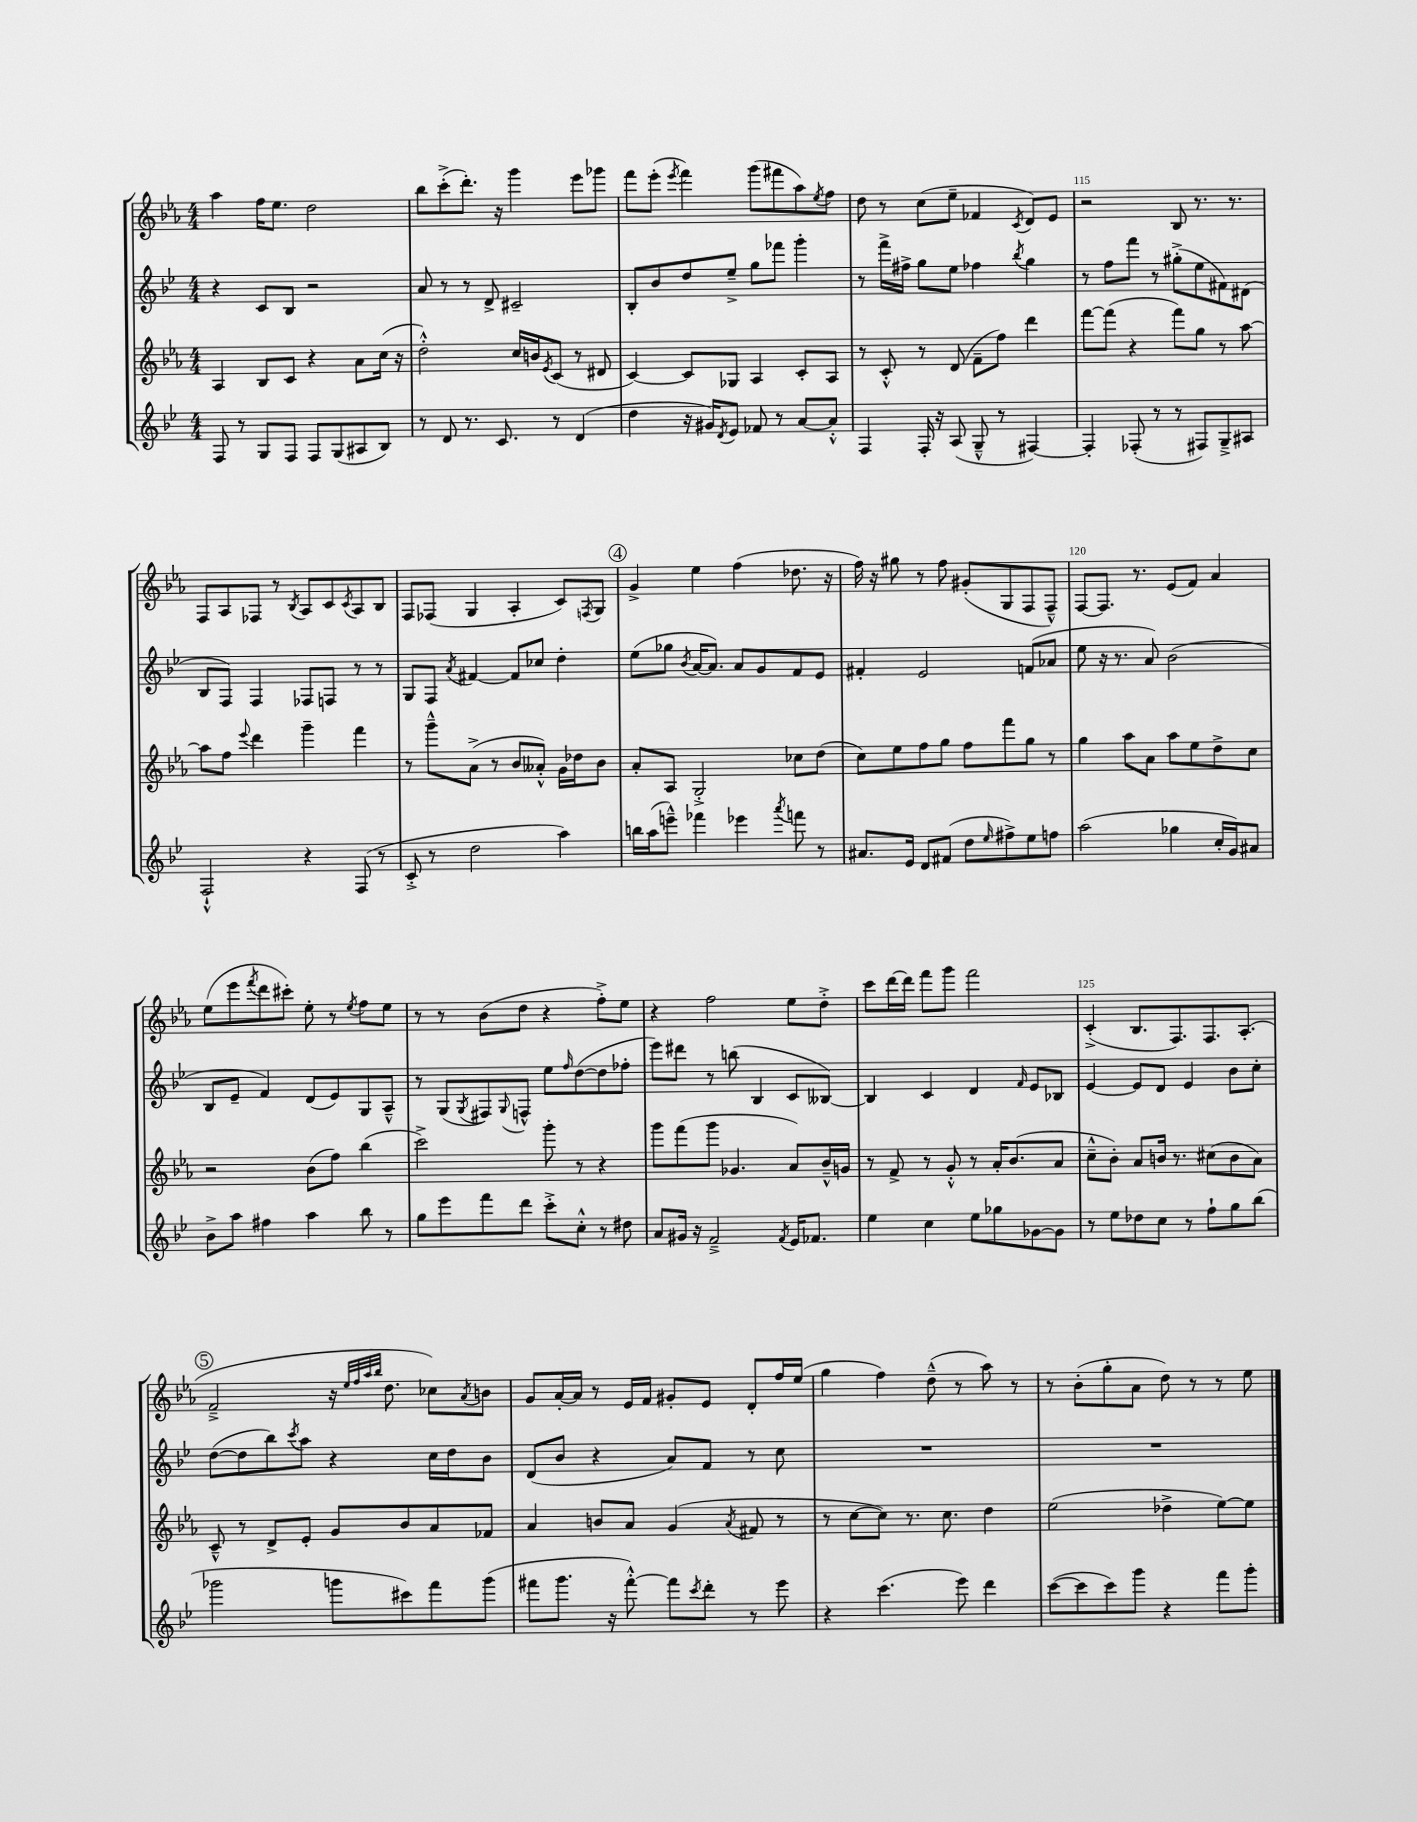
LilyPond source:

<<
\new StaffGroup <<
\new Staff = "s0" {
    \clef treble \key ees \major \numericTimeSignature \time 4/4
    aes''4 f''16 ees''8. d''2 |
    bes''8 c'''8-.->( d'''8.-.) r16 g'''4 ees'''8 ges'''8 |
    f'''8 ees'''8-.( \acciaccatura { ees'''8 } f'''4) g'''8( fis'''8 aes''8) \acciaccatura { ees''8 } f''8 |
    d''8 r8 c''8( ees''8-- fes'4 \acciaccatura { c'8 } d'8) ees'8 |
    r2 bes8 r8. r8. |
    f8 aes8 fes8 r8 \acciaccatura { bes8 } aes8 c'8 \acciaccatura { c'8 } aes8 bes8 |
    f8 fes8( g4 aes4-. c'8) \acciaccatura { f8 } g8 |
    \mark \markup { \circle "4" } g'4-> ees''4 f''4( des''8. r16 |
    f''16) r16 gis''8 r8 f''8 gis'8-.( g8 f8 f8---^) |
    f8~ f8. r8. ees'8( f'8) aes'4 |
    ees''8( ees'''8 \acciaccatura { f'''8 } d'''8 cis'''8-.) ees''8-. r8 \acciaccatura { ees''8 } f''8 ees''8 |
    r8 r8 bes'8( d''8 r4 f''8-.->) ees''8 |
    r4 f''2 ees''8 d''8-.-> |
    c'''8 d'''16~ d'''16 f'''8 g'''8 f'''2 |
    c'4-.->( bes8. f8.) f8. aes8.-.( |
    \mark \markup { \circle "5" } f'2---> r16 \grace { ees''32 f''32 aes''32 bes''32 } d''8. ces''8) \acciaccatura { aes'8 } b'8 |
    g'8 aes'16~-. aes'16 r8 ees'16 f'16 gis'8-. ees'8 d'8-. f''16 ees''16( |
    g''4 f''4) d''8---^( r8 aes''8) r8 |
    r8 bes'8-.( g''8-. aes'8 d''8) r8 r8 ees''8 \bar "|." |
}
\new Staff = "s1" {
    \clef treble \key bes \major \numericTimeSignature \time 4/4
    r4 c'8 bes8 r2 |
    a'8 r8 r8 d'8-> cis'2-- |
    bes8-. bes'8 d''8 ees''8---> g''8 fes'''8 g'''4-. |
    r8 f'''16-> fis''16-> g''8 ees''8 fes''4 \acciaccatura { bes''8 } g''4 |
    r8 f''8 f'''8 r8 gis''8-.->( ees''8 fis'8) dis'8( |
    bes8 f8) f4 fes8 f8 r8 r8 |
    g8 f8 \acciaccatura { a'8 } fis'4~ fis'8 ces''8 d''4-. |
    \mark \markup { \circle "4" } ees''8( ges''8 \acciaccatura { bes'8 } a'16~ a'8.) a'8 g'8 f'8 ees'8 |
    fis'4-. ees'2 f'8( aes'8 |
    ees''8 r16 r8. a'8) bes'2( |
    bes8 ees'8-- f'4) d'8( ees'8) g8 a8---^ |
    r8 g8( \acciaccatura { g8 } fis8) \appoggiatura { g8 } f8-^ ees''8 \grace { f''16 } d''8~( d''8 fes''8-. |
    ees'''8) dis'''8 r8 b''8( bes4 c'8 beses8~) |
    beses4 c'4 d'4 \grace { f'16 } ees'8 bes8 |
    ees'4~ ees'8 d'8 ees'4 bes'8 c''8-. |
    \mark \markup { \circle "5" } d''8~( d''8 bes''8) \acciaccatura { c'''8 } a''8 r4 c''16 d''16 bes'8 |
    d'8( bes'8 r4 a'8) f'8 r8 c''8 |
    R1 |
    R1 \bar "|." |
}
\new Staff = "s2" {
    \clef treble \key ees \major \numericTimeSignature \time 4/4
    aes4 bes8 c'8 r4 aes'8 c''16( r16 |
    d''2-.-^) c''16 b'16 \acciaccatura { ees'8 } c'8( r8 dis'8 |
    c'4~) c'8 ges8 aes4 c'8-. aes8 |
    r8 c'8-.-^ r8 d'8( f'8-- f''8) d'''4 |
    f'''8~ f'''8( r4 f'''8) g''8 r8 aes''8~ |
    aes''8 f''8 \appoggiatura { ees'''8 } d'''4 g'''4-- f'''4 |
    r8 g'''8---^ aes'8->( r8 bes'8 aeses'8-.-^) g'16 des''16 bes'8 |
    \mark \markup { \circle "4" } aes'8-. aes8 g2-.-> ces''8 d''8( |
    c''8) ees''8 f''8 g''8 f''8 f'''8 g''8 r8 |
    g''4 aes''8 aes'8 aes''8 ees''8 d''8-> c''8 |
    r2 bes'8( f''8) bes''4( |
    c'''2->) g'''8-. r8 r4 |
    g'''8 f'''8( g'''8 ges'4. aes'8) bes'16---^ g'16 |
    r8 f'8-> r8 g'8-.-^ r8 aes'16-. bes'8.( aes'8 |
    c''8---^ bes'8-.) aes'8 b'16 r8. cis''8( b'8 aes'8) |
    \mark \markup { \circle "5" } c'8---^ r8 d'8-> ees'8-. g'8 bes'8 aes'8 fes'8 |
    aes'4 b'8 aes'8 g'4( \acciaccatura { aes'8 } fis'8 r8 |
    r8 c''8~ c''8) r8. c''8. d''4 |
    ees''2( des''4-> ees''8~) ees''8 \bar "|." |
}
\new Staff = "s3" {
    \clef treble \key bes \major \numericTimeSignature \time 4/4
    f8 r8 g8 f8 f8 g8( ais8 bes8) |
    r8 d'8 r8. c'8. r8 d'4( |
    d''4 r16 gis'16) \acciaccatura { d'8 } ees'8 fes'8 r8 a'8~ a'8-.-^ |
    f4 f16-. r16 a8( g8---^ r8 fis4~) |
    fis4-. fes8-.( r8 r8 fis8) g8---> ais8 |
    f2-!-^ r4 f8( r8 |
    c'8-.-> r8 d''2 a''4) |
    \mark \markup { \circle "4" } b''16 a''16( e'''8---^) fes'''4 ees'''4 \acciaccatura { a'''8 } f'''8 r8 |
    ais'8. ees'16 d'8 fis'8( d''8 \grace { ees''16 } fis''8->) ees''8 f''8 |
    a''2( ges''4 c''16-. g'16) ais'8 |
    bes'8-> a''8 fis''4 a''4 bes''8 r8 |
    g''8 ees'''8 f'''8 d'''8 c'''8-.-> c''8-.-^ r8 dis''8 |
    a'8 gis'16 r16 f'2---> \acciaccatura { f'8 } ees'16 fes'8. |
    ees''4 c''4 ees''8 ges''8 ges'8~ ges'8 |
    r8 ees''8 des''8 c''8 r8 f''8-! g''8 bes''8( |
    \mark \markup { \circle "5" } ges'''2 g'''8 cis'''8) f'''8 g'''8( |
    fis'''8 g'''8. r16 fis'''8~-.-^) fis'''8 \acciaccatura { c'''8 } d'''8-. r8 ees'''8 |
    r4 c'''4.( ees'''8) d'''4 |
    c'''8~( c'''8 c'''8) g'''8 r4 f'''8 g'''8-. \bar "|." |
}
>>
>>
\layout { \context { \Score currentBarNumber = #111 \override BarNumber.break-visibility = ##(#f #t #t) barNumberVisibility = #(every-nth-bar-number-visible 5) } }
